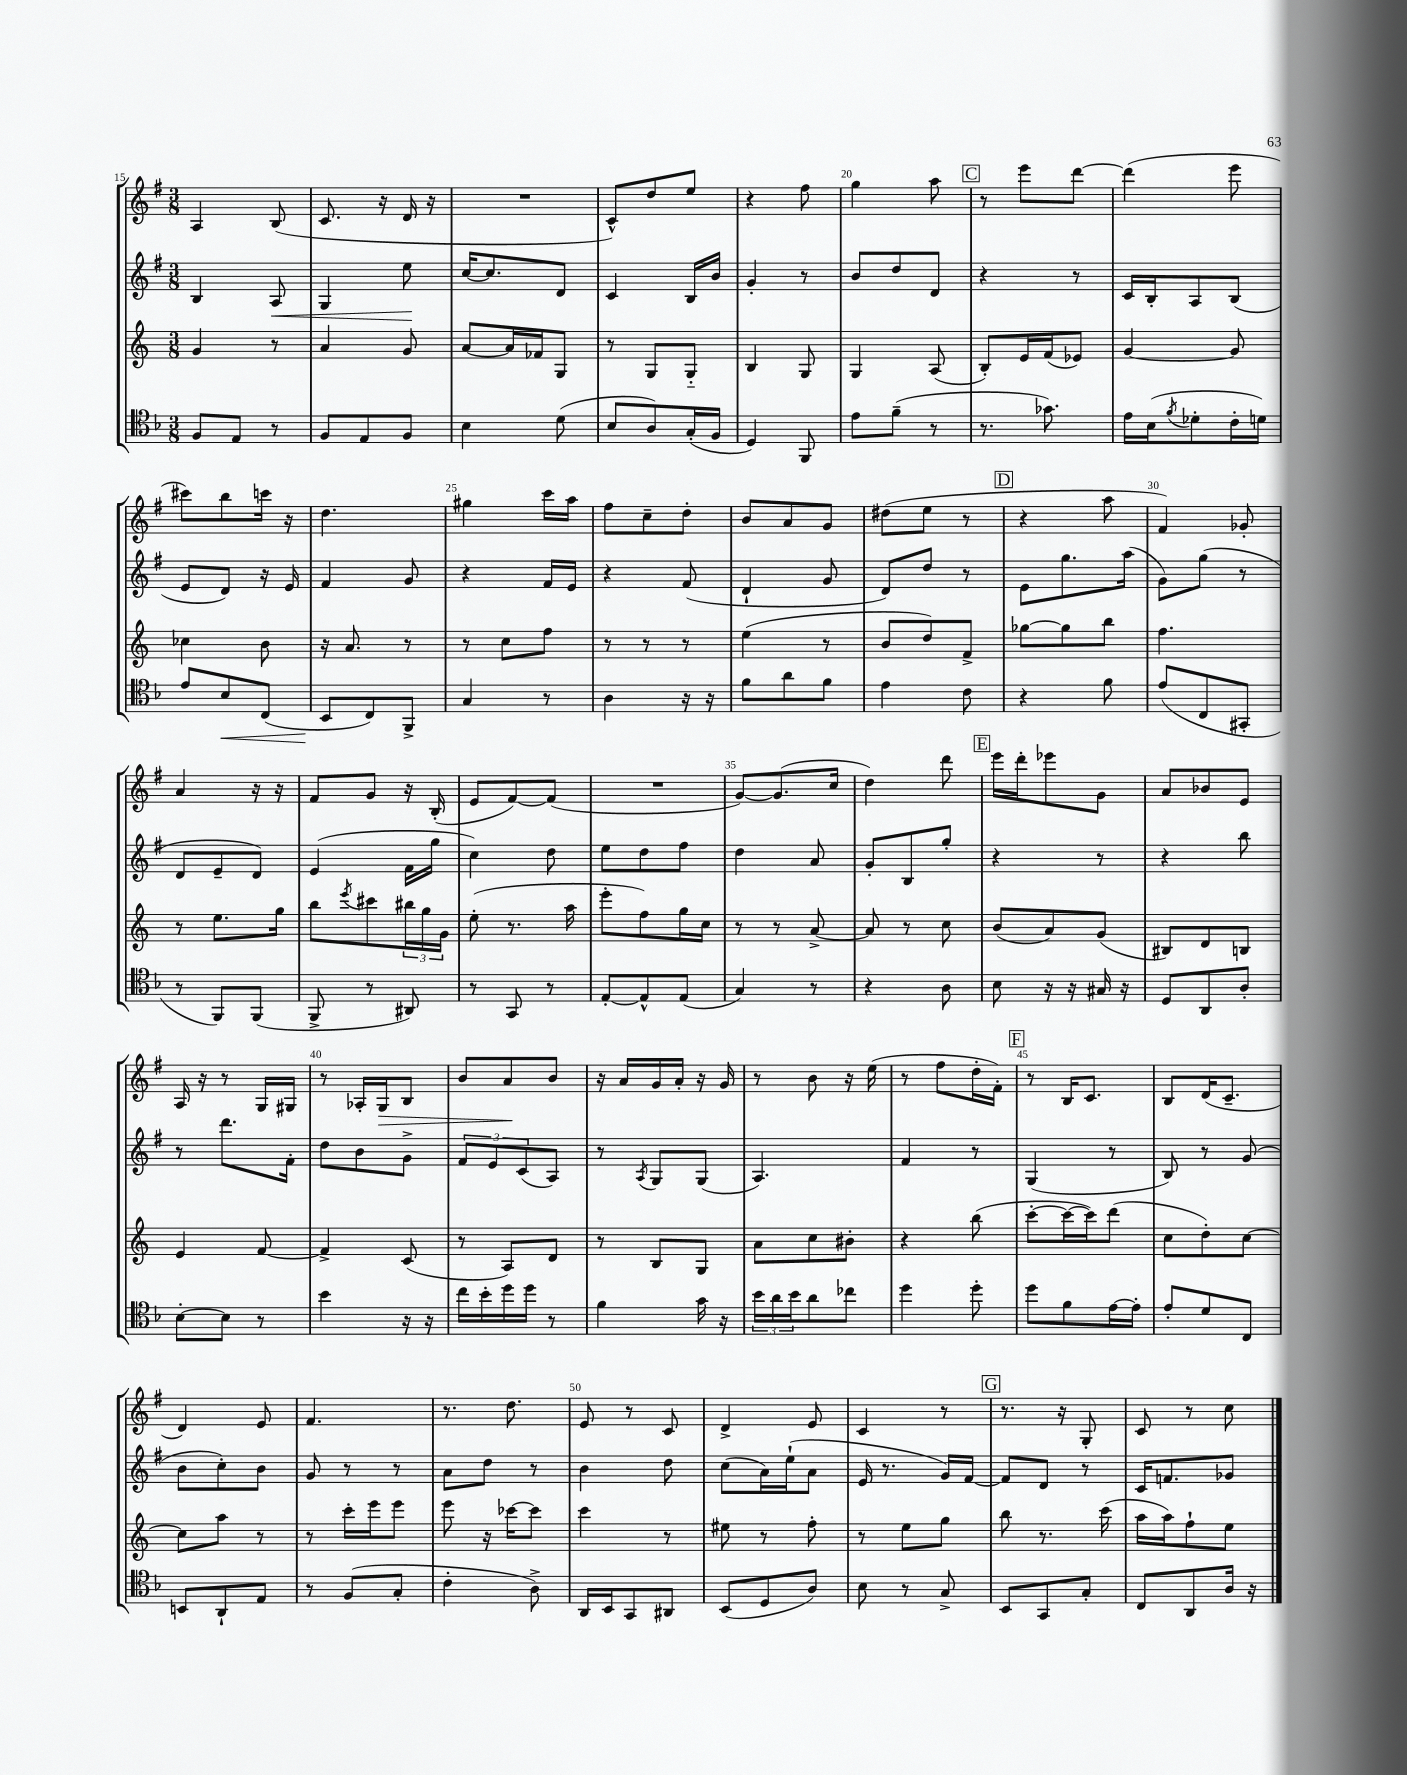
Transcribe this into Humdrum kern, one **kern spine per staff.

**kern	**dynam	**kern	**kern	**dynam	**kern	**dynam
*part4	*part4	*part3	*part2	*part2	*part1	*part1
*staff4	*staff4	*staff3	*staff2	*staff2	*staff1	*staff1
*clefC4	*	*clefG2	*clefG2	*	*clefG2	*
*k[b-]	*	*k[]	*k[f#]	*	*k[f#]	*
*M3/8	*	*M3/8	*M3/8	*	*M3/8	*
=15	=15	=15	=15	=15	=15	=15
8F/L	.	4g/	4B/	.	4A/	.
8E/J	.	.	.	.	.	.
!	!	!	!	!LO:HP:b	!	!
8r	.	8r	8A/	<	(8B/	.
=16	=16	=16	=16	=16	=16	=16
8F/L	.	4a/	4G/	.	8.c/	.
8E/	.	.	.	.	.	.
.	.	.	.	.	16r	.
8F/J	.	8g/	8ee\	.	16d/	.
.	.	.	.	.	16r	.
.	.	.	.	[	.	.
=17	=17	=17	=17	=17	=17	=17
4B-\	.	[8a/L	[16cc/KL	.	4.r	.
.	.	.	8.cc/]	.	.	.
.	.	16a/L]	.	.	.	.
.	.	16f-X/J	.	.	.	.
(8d\	.	8G/J	8d/J	.	.	.
=18	=18	=18	=18	=18	=18	=18
8B-/L	.	8r	4c/	.	8c^^/L)	.
8A/)	.	8G/L	.	.	8dd/	.
(16G'/L	.	8G/J	16B/LL	.	8ee/J	.
16F/JJ	.	.	16b/JJ	.	.	.
=19	=19	=19	=19	=19	=19	=19
4D/)	.	4B/	4g'/	.	4r	.
8FF/	.	8G/	8r	.	8ff#\	.
=20	=20	=20	=20	=20	=20	=20
8e\L	.	4G/	8b/L	.	4gg\	.
(8f~\J	.	.	8dd/	.	.	.
8r	.	(8A/	8d/J	.	8aa\	.
!!LO:REH:place=s1:t=C
=21	=21	=21	=21	=21	=21	=21
8.r	.	8B'/L)	4r	.	8r	.
.	.	16e/L	.	.	8eee\L	.
8.g-X\)	.	(16f/J	.	.	.	.
.	.	8e-X/J)	8r	.	[8ddd\J	.
=22	=22	=22	=22	=22	=22	=22
16e\LL	.	[4g/	16c/LL	.	(4ddd\]	.
(16B-\J	.	.	16B'/J	.	.	.
8qf/	.	.	.	.	.	.
8d-X'\	.	.	8A/	.	.	.
16c'\L	.	8g/]	(8B/J	.	8eee\	.
16dn\JJ)	.	.	.	.	.	.
!!LO:LB:g=z
=23	=23	=23	=23	=23	=23	=23
8e/L	.	4cc-X\	8e/L	.	8ccc#X\L)	.
!	!LO:HP:b	!	!	!	!	!
8B-/	<	.	8d/J)	.	8bb\	.
(8C/J	.	8b\	16r	.	16cccn\Jk	.
.	.	.	16e/	.	16r	.
=24	=24	=24	=24	=24	=24	=24
8BB-/L	.	16r	4f#/	.	4.dd\	.
.	.	8.a/	.	.	.	.
8C/)	[	.	.	.	.	.
8FF^/J	.	8r	8g/	.	.	.
=25	=25	=25	=25	=25	=25	=25
4G/	.	8r	4r	.	4gg#X\	.
.	.	8cc\L	.	.	.	.
8r	.	8ff\J	16f#/LL	.	16ccc\LL	.
.	.	.	16e/JJ	.	16aa\JJ	.
=26	=26	=26	=26	=26	=26	=26
4A\	.	8r	4r	.	8ff#\L	.
.	.	8r	.	.	8cc~\	.
16r	.	8r	(8f#/	.	8dd'\J	.
16r	.	.	.	.	.	.
=27	=27	=27	=27	=27	=27	=27
8f\L	.	(4ee\	4d`/	.	8b/L	.
8a\	.	.	.	.	8a/	.
8f\J	.	8r	8g/	.	8g/J	.
=28	=28	=28	=28	=28	=28	=28
4e\	.	8b/L	8d/L)	.	(8dd#X\L	.
.	.	8dd/)	8dd/J	.	8ee\J	.
8c\	.	8f^/J	8r	.	8r	.
!!LO:REH:place=s1:t=D
=29	=29	=29	=29	=29	=29	=29
4r	.	[8gg-X\L	8e\L	.	4r	.
.	.	8gg-\]	8.gg\	.	.	.
8f\	.	8bb\J	.	.	8aa\	.
.	.	.	(16aa\Jk	.	.	.
=30	=30	=30	=30	=30	=30	=30
(8e/L	.	4.ff\	8g\L)	.	4f#/)	.
8C/	.	.	(8gg\J	.	.	.
8GG#X'/J	.	.	8r	.	8g-X'/	.
!!LO:LB:g=z
=31	=31	=31	=31	=31	=31	=31
8r	.	8r	8d/L	.	4a/	.
8FF/L)	.	8.ee\L	8e~/	.	.	.
(8FF/J	.	.	8d/J)	.	16r	.
.	.	16gg\Jk	.	.	16r	.
=32	=32	=32	=32	=32	=32	=32
8FF^/	.	8bb\L	(4e/	.	8f#/L	.
.	.	8qeee/	.	.	.	.
8r	.	8ccc#X\	.	.	8g/J	.
8AA#X/)	.	24bb#X\L	16f#\LL	.	16r	.
.	.	24gg\	.	.	.	.
.	.	.	16gg\JJ	.	(16B'/	.
.	.	24g\JJ	.	.	.	.
=33	=33	=33	=33	=33	=33	=33
8r	.	(8ee'\	4cc\)	.	8e/L	.
8GG/	.	8.r	.	.	[8f#/)	.
8r	.	.	8dd\	.	(8f#/J]	.
.	.	16aa\	.	.	.	.
=34	=34	=34	=34	=34	=34	=34
[8E'/L	.	8eee'\L	8ee\L	.	4.r	.
8E^^/]	.	8ff\)	8dd\	.	.	.
(8E/J	.	16gg\L	8ff#\J	.	.	.
.	.	16cc\JJ	.	.	.	.
=35	=35	=35	=35	=35	=35	=35
4G/)	.	8r	4dd\	.	[8g/L)	.
.	.	8r	.	.	(8.g/]	.
8r	.	[8a^/	8a/	.	.	.
.	.	.	.	.	16cc/Jk	.
=36	=36	=36	=36	=36	=36	=36
4r	.	8a/]	8g'/L	.	4dd\)	.
.	.	8r	8B/	.	.	.
8A\	.	8cc\	8gg'/J	.	8ddd\	.
!!LO:REH:place=s1:t=E
=37	=37	=37	=37	=37	=37	=37
8B-\	.	(8b/L	4r	.	16eee\LL	.
.	.	.	.	.	16ddd'\J	.
16r	.	8a/)	.	.	8eee-X\	.
16r	.	.	.	.	.	.
16G#X/	.	(8g/J	8r	.	8g\J	.
16r	.	.	.	.	.	.
=38	=38	=38	=38	=38	=38	=38
8D/L	.	8B#X/L)	4r	.	8a/L	.
8AA/	.	8d/	.	.	8b-X/	.
8A'/J	.	8Bn/J	8bb\	.	8e/J	.
!!LO:LB:g=z
=39	=39	=39	=39	=39	=39	=39
[8B-'\L	.	4e/	8r	.	16A/	.
.	.	.	.	.	16r	.
8B-\J]	.	.	8.ddd\L	.	8r	.
8r	.	[8f/	.	.	16G/LL	.
.	.	.	16f#'\Jk	.	16G#X/JJ	.
=40	=40	=40	=40	=40	=40	=40
4b-\	.	4f^/]	8dd\L	.	8r	.
.	.	.	8b\	.	16A-X'/LL	.
!	!	!	!	!	!	!LO:HP:b
.	.	.	.	.	16G/J	>
16r	.	(8c/	8g^\J	.	8B/J	.
16r	.	.	.	.	.	.
=41	=41	=41	=41	=41	=41	=41
16cc\LL	.	8r	12f#/L	.	8b/L	.
16b-'\	.	.	.	.	.	.
.	.	.	12e/	.	.	.
16dd\	.	8A/L)	.	.	8a/	.
.	.	.	(12c/	.	.	.
16dd\JJ	.	.	.	.	.	.
8r	.	8d/J	8A/J)	.	8b/J	]
=42	=42	=42	=42	=42	=42	=42
4f\	.	8r	8r	.	16r	.
.	.	.	.	.	16a/LL	.
.	.	.	8qA/	.	.	.
.	.	8B/L	8G/L	.	16g/	.
.	.	.	.	.	16a'/JJ	.
16g\	.	8G/J	(8G/J	.	16r	.
16r	.	.	.	.	16g/	.
=43	=43	=43	=43	=43	=43	=43
24b-\LL	.	8a\L	4.A/)	.	8r	.
24a\	.	.	.	.	.	.
24b-\J	.	.	.	.	.	.
8a\	.	8cc\	.	.	8b\	.
8cc-X\J	.	8b#X'\J	.	.	16r	.
.	.	.	.	.	(16ee\	.
=44	=44	=44	=44	=44	=44	=44
4dd\	.	4r	4f#/	.	8r	.
.	.	.	.	.	8ff#\L	.
8dd'\	.	(8bb\	8r	.	16dd'\L	.
.	.	.	.	.	16f#'\JJ)	.
!!LO:REH:place=s1:t=F
=45	=45	=45	=45	=45	=45	=45
8dd\L	.	[8ccc'\L	(4G/	.	8r	.
8f\	.	16ccc\L_	.	.	16B/KL	.
.	.	16ccc\J])	.	.	8.c/J	.
[16e\L	.	(8ddd\J	8r	.	.	.
16e'\JJ]	.	.	.	.	.	.
=46	=46	=46	=46	=46	=46	=46
8e'/L	.	8cc\L	8B/)	.	8B/L	.
8d/	.	8dd'\)	8r	.	(16d/K	.
.	.	.	.	.	8.c~/J	.
8C/J	.	[8cc\J	(8g/	.	.	.
!!LO:LB:g=z
=47	=47	=47	=47	=47	=47	=47
8BBn/L	.	8cc\L]	8b\L	.	4d/)	.
8AA`/	.	8aa\J	8cc'\)	.	.	.
8E/J	.	8r	8b\J	.	8e/	.
=48	=48	=48	=48	=48	=48	=48
8r	.	8r	8g/	.	4.f#/	.
(8F/L	.	16ccc'\LL	8r	.	.	.
.	.	16eee\J	.	.	.	.
8G'/J	.	8eee\J	8r	.	.	.
=49	=49	=49	=49	=49	=49	=49
4c'\	.	8eee\	8a\L	.	8.r	.
.	.	16r	8dd\J	.	.	.
.	.	[16ccc-X\KL	.	.	8.dd\	.
8A^\)	.	8ccc-\J]	8r	.	.	.
=50	=50	=50	=50	=50	=50	=50
16AA/LL	.	4ccc\	4b\	.	8e/	.
16BB-/J	.	.	.	.	.	.
8GG/	.	.	.	.	8r	.
8AA#X/J	.	8r	8dd\	.	8c/	.
=51	=51	=51	=51	=51	=51	=51
(8BB-/L	.	8ee#X\	(8cc\L	.	4d^/	.
8D/	.	8r	16a\L)	.	.	.
.	.	.	(16ee`\J	.	.	.
8A/J)	.	8ff'\	8a\J	.	8e/	.
=52	=52	=52	=52	=52	=52	=52
8B-\	.	8r	16e/	.	4c/	.
.	.	.	8.r	.	.	.
8r	.	8ee\L	.	.	.	.
8G^/	.	8gg\J	16g/LL)	.	8r	.
.	.	.	[16f#/JJ	.	.	.
!!LO:REH:place=s1:t=G
=53	=53	=53	=53	=53	=53	=53
8BB-/L	.	8bb\	8f#/L]	.	8.r	.
8GG/	.	8.r	8d/J	.	.	.
.	.	.	.	.	16r	.
8G'/J	.	.	8r	.	8G'/	.
.	.	(16ccc\	.	.	.	.
=54	=54	=54	=54	=54	=54	=54
8C/L	.	16aa\LL	16c/KL	.	8c/	.
.	.	16aa\J)	8.fn/	.	.	.
8AA/	.	8ff`\	.	.	8r	.
16A/Jk	.	8ee\J	8g-X/J	.	8cc\	.
16r	.	.	.	.	.	.
==	==	==	==	==	==	==
*-	*-	*-	*-	*-	*-	*-
